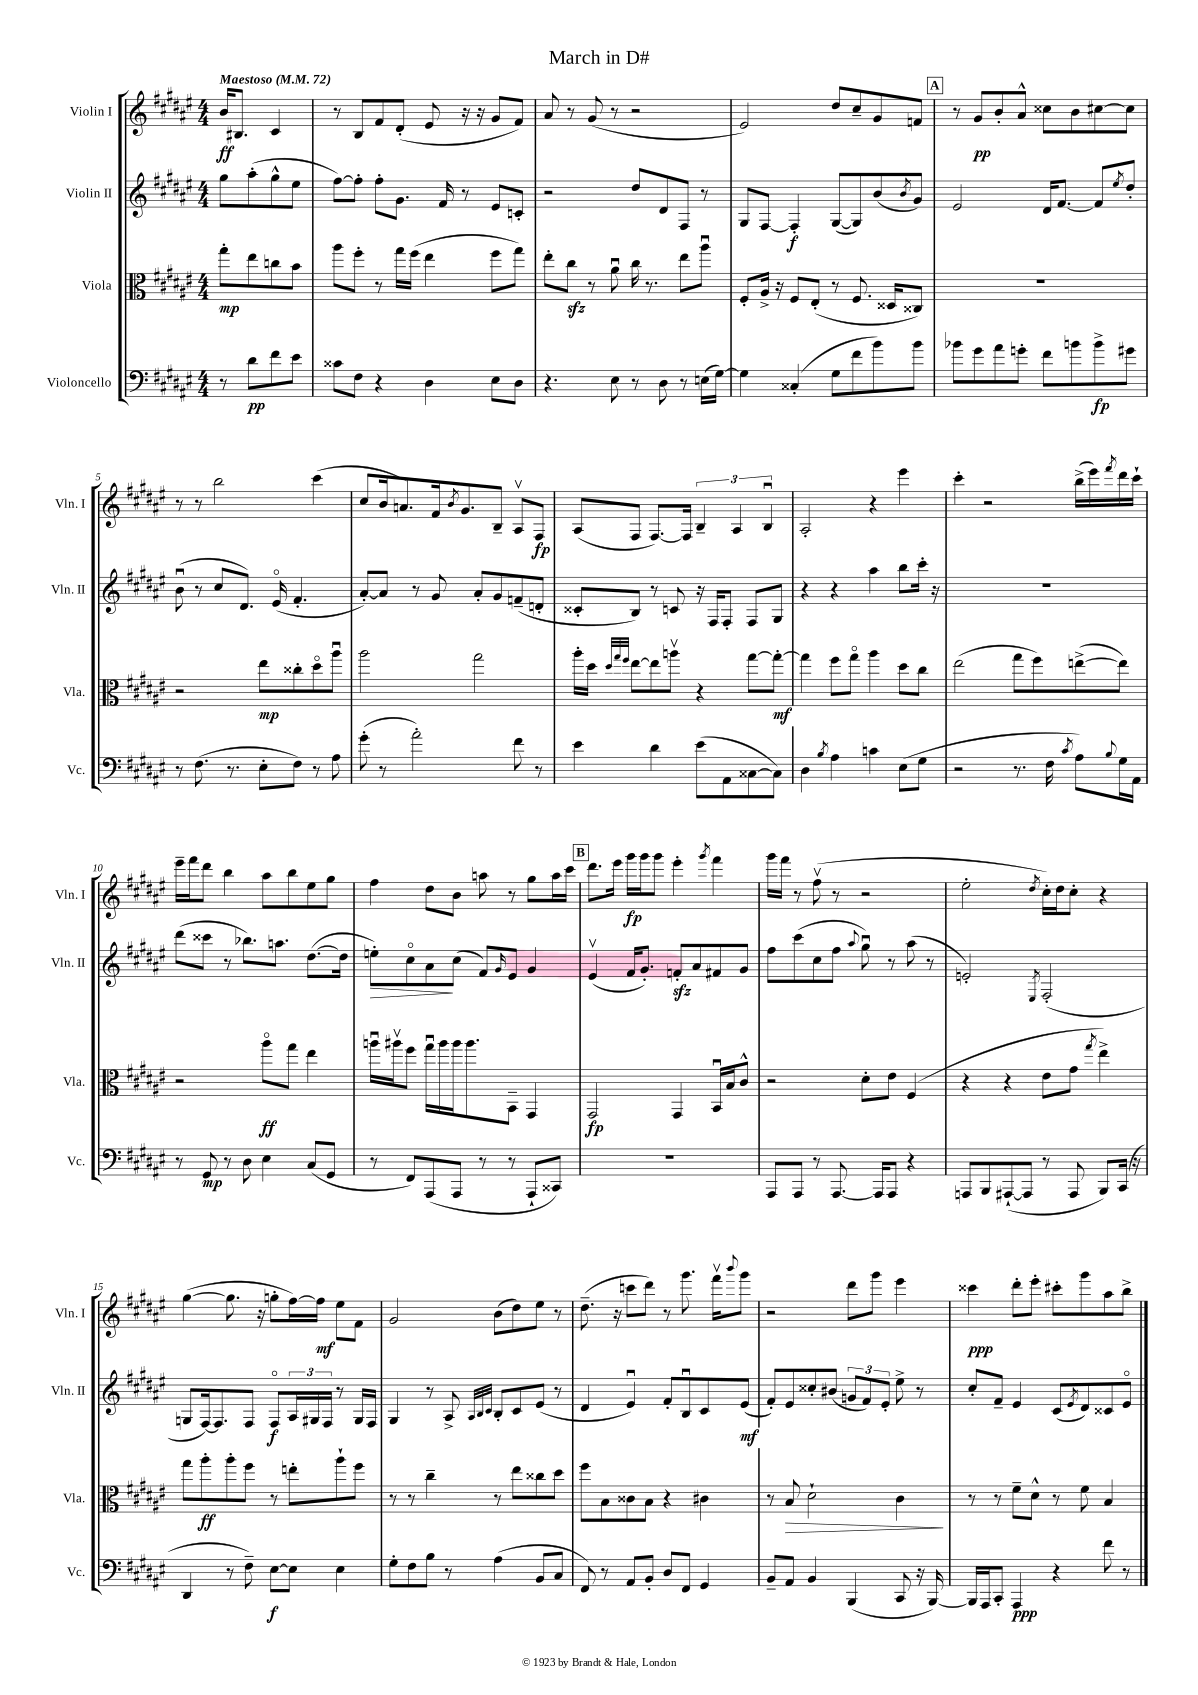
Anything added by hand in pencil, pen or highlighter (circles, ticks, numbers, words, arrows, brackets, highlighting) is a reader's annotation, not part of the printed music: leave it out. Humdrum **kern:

**kern	**kern	**kern	**kern
*staff4	*staff3	*staff2	*staff1
*clefF4	*clefC3	*clefG2	*clefG2
*k[f#c#g#d#a#e#]	*k[f#c#g#d#a#e#]	*k[f#c#g#d#a#e#]	*k[f#c#g#d#a#e#]
*M4/4	*M4/4	*M4/4	*M4/4
*MM72	*MM72	*MM72	*MM72
8r	8gg#'\L	8gg#\L	16b/LK
.	.	.	8.B#/J
8d#\L	8ee#\	(8aa#'\	.
8f#\	8cc\	8gg#^^\	4c#/
8e#\J	8b\J	8ee#\J	.
=	=	=	=
8c##\L	8aa#\L	[8ff#\L)	8r
8F#\J	8ff#'\J	8ff#'\]J	8B/L
4r	8r	8ff#'\L	8f#/
.	16gg#\LL	8.g#\J	(8d#'/J
.	(16ff#\JJ	.	.
4D#\	4ee#\	.	8e#/
.	.	16f#/	.
.	.	8r	16r
.	.	.	16r
8E#\L	8ff#\L	8e#/L	8g#/L
8D#\J	8gg#\J)	8c'/J	8f#/J)
=	=	=	=
4.r	8ee#'\L	2r	8a#/
.	8cc#\J	.	8r
.	8r	.	(8g#/
8E#\	8a#u\	.	8r
8r	16cc#\	8dd#/L	2r
.	8.r	.	.
8D#\	.	8d#/	.
8r	8ee#\L	8F#/J	.
(16E\LL	8aa#u\J	8r	.
[16G#\JJ)	.	.	.
=	=	=	=
4G#\]	8F#'/L	8G#/L	2e#/)
.	16A#^/Jk	[8F#/J	.
.	16r	.	.
(4C##'/	8F#/L	4F#'/]	.
.	(8E#'/J	.	.
8G#\L	8r	([8G#/L	8dd#/L
8f#\	8.F#/	8G#/])	8cc#~/
8b\)	.	(8b/	8g#/
.	16D##/LK	.	.
.	.	8qb/	.
8b\J	8C##/J)	8g#/J)	8f/J
=	=	=	=
8b-\L	1r	2e#/	8r
8g#\	.	.	8g#/L
8a#\	.	.	8b'/
8g'\J	.	.	8a#^^/J
8f#\L	.	16d#/LK	8cc##\L
.	.	[8.f#/J	.
8b\	.	.	8b\
8b^\	.	8f#/]L	[8cc#\
.	.	8qee#/	.
8g#\J	.	8dd#'/J	8cc#\]J
=	=	=	=
8r	2r	(8bu\	8r
(8.F#\	.	8r	8r
.	.	8cc#/L	2bb\
8.r	.	.	.
.	.	8.d#/J)	.
8E#'\L	8ee#\L	.	.
.	.	(16e#o/	.
8F#\J)	8cc##'\	4.f#'/	.
8r	8dd#o\	.	(4ccc#\
8A#\	8aa#u\J	.	.
=	=	=	=
(8g#'\	2aa#\	[8a#'/L)	8cc#/L
8r	.	8a#/]J	16b/k
.	.	.	8.a/)
2a#'\)	.	8r	.
.	.	8g#/	16f#/k
.	.	.	8qb/
.	.	.	8.g#/
.	2gg#\	8a#'/L	.
.	.	8g#/	8B~/J
8f#\	.	(8f~/	8A#v/L
8r	.	8d'/J	8F#/J
=	=	=	=
4e#\	16aa#'\LL	8c##'/L	(8A#/L
.	16dd#\JJ	.	.
.	32qqdd#/LLL	.	.
.	32qqgg#/	.	.
.	32qqff#/JJJ	.	.
.	[8ee#\L	8B/J)	8F#/J
4d#\	8ee#\]	8r	[8.F#/L)
.	8aav\J	8c/	.
.	.	.	16F#/]Jk
(8e#\L	4r	16r	6B~/
.	.	16F#/LK	.
8AA#\	.	8F#'/J	.
.	.	.	6A#/
[8C##\	[8gg#\L	8F#/L	.
.	.	.	6Bu/
8C##\]J)	8gg#'\_J	8G#/J	.
=	=	=	=
4D#\	4gg#\]	4r	2A#'/
8qB/	.	.	.
4A#\	8ff#\L	4r	.
.	8gg#o\J	.	.
4c\	4aa#\	4aa#\	4r
(8E#\L	8dd#\L	8bb\L	4eee#\
8G#\J	8cc#\J	16ccc#'\Jk	.
.	.	16r	.
=	=	=	=
2r	(2ee#\	1r	4ccc#'\
.	.	.	2r
8.r	8gg#\L	.	.
.	8ff#\)	.	.
16F#\	.	.	.
8qc#/	.	.	.
8A#\L)	([8ee^\	.	(16bb^\LL
.	.	.	16eee#\)
8qqB/	.	.	8qfff#/
16G#\L	8ee\]J)	.	16ddd#\
16AA#\JJ	.	.	16ccc#`\JJ
=	=	=	=
8r	2r	(8ddd#\L	16eee#~\LL
.	.	.	16fff#\J
8GG#/	.	8ccc##\J	8ddd#\J
8r	.	8r	4bb\
8D#\	.	8.bb-\L)	.
4E#\	8aa#o\L	.	8aa#\L
.	.	8.aa\J	.
.	8gg#\J	.	8bb\
(8C#/L	4ee#\	([8.dd#\L	8ee#\
8GG#/J	.	.	8gg#\J
.	.	16dd#\]Jk	.
=	=	=	=
8r	16aau\LL	8ee'\L)	4ff#\
.	16aa#v\J	.	.
8FF#/L)	8ff#\J	8cc#o\	.
(8AAA#/	16gg#u\LL	8a#\	8dd#\L
.	16aa#\	.	.
8AAA#/J	16aa#\J	(8cc#\J	8b\J
.	8.aa#\	.	.
8r	.	8f#/L)	8aa\
.	.	16qqg#/	.
8r	8BB~\J	8e#/J	8r
8AAA#`/L	4GG#/	4g#/	8gg#\L
8CC##/J)	.	.	16aa\L
.	.	.	16ccc#\JJ
=	=	=	=
1r	2GG#/	(4e#v/	8.ddd#\L
.	.	.	16eee#\Jk
.	.	16f#/LK	16ggg#\LL
.	.	8.g#'/J)	16ggg#\J
.	.	.	8ggg#\J
.	4GG#/	8f'/L	4eee#'\
.	.	8a#/	.
.	.	.	8qggg#/
.	16BBu/LL	8f#/	4fff#\
.	16B/J	.	.
.	8c#^^/J	8g#/J	.
=	=	=	=
8AAA#/L	2r	8ff#\L	16ggg#\LL
.	.	.	16fff#\JJ
8AAA#/J	.	(8ccc#\	8r
8r	.	8cc#\	(8ff#v\
[8.AAA#/	.	8ff#\J	8r
.	.	8qqaa#/	.
.	8d#'\L	8gg#u\)	2r
16AAA#/]LK	.	.	.
8AAA#/J	8e#\J	8r	.
4r	(4F#/	(8aa#\	.
.	.	8r	.
=	=	=	=
8AAA/L	4r	2e'/)	2ee#'\
8BBB/	.	.	.
([8AAA#`/	4r	.	.
8AAA#/]J	.	.	.
.	.	8qE#/	8qdd#/
8r	8e#\L	(2F#'/	16cc#'\LL)
.	.	.	16dd#\J
8AAA#/	8g#\J	.	8cc#'\J
.	8qgg#/	.	.
8BBB/L)	4ee#^\)	.	4r
(16CC#/Jk	.	.	.
16r	.	.	.
=	=	=	=
4DD#/	8gg#\L	8G/L	([4gg#\
.	8aa#'\	[16F#/k)	.
.	.	8.F#/]	.
8r	8aa#'\	.	8.gg#\]
8F#~\)	8ff#\J	8F#/J	.
.	.	.	16r
[8E#\L	8r	8F#o/L	8gg'\L
8E#\]J	8ee'\L	24A#/L	[16ff#\L)
.	.	24G#/	.
.	.	.	16ff#\]JJ
.	.	24F#/JJ	.
4E#\	8aa#`\	8r	8ee#\L
.	8ff#\J	16G#/LL	8f#\J
.	.	16F#/JJ	.
=	=	=	=
8G#'\L	8r	4G#/	2g#/
8F#\	8r	.	.
8B\J	4cc#~\	8r	.
8r	.	8A#^/	.
.	.	32qqA#/LLL	.
.	.	32qqB/	.
.	.	32qqc#/JJJ	.
(4A#\	8r	8B'/L	(8b\L
.	8ee#\L	8c#/	8dd#\)
8BB/L	8cc##\	(8e#/J	8ee#\J
8C#/J	8dd#\J	8r	8r
=	=	=	=
8FF#/)	8ff#\L	4d#/	(8.dd#~\
8r	8B\	.	.
.	.	.	16r
8AA#/L	8c##\	4e#u/)	8ccc\L
8BB'/J	8B\J	.	8ddd#\J)
8D#/L	4r	8f#'/L	8r
8FF#/J	.	8Bu/	8.ggg#\
4GG#/	4c#\	8c#/	.
.	.	.	16fff#v\LK
.	.	.	8qqbbb/
.	.	(8e#/J	8ggg#\J
=	=	=	=
8BB~/L	8r	8f#'/L)	2r
8AA#/J	8B/	8e#/	.
4BB/	2d#`\	8cc##'/	.
.	.	(8b#/J	.
(4BBB/	.	12g/L	8ddd#\L
.	.	12f#/)	.
.	.	.	8ggg#\J
.	.	12e#'/J	.
8CC#/	4c#\	8ee#^\	4eee#\
16r	.	8r	.
[16BBB/)	.	.	.
=	=	=	=
16BBB/]LL	8r	8cc#'/L	4ccc##\
16AAA#/J	.	.	.
8CC#'/J	8r	8f#~/J	.
4AAA#/	8f#~\L	4e#/	8ddd#'\L
.	8d#^^\J	.	8eee#'\J
4r	8r	(8c#/L	8ccc#'\L
.	.	8qe#/	.
.	8f#\	8d#/)	8ggg#\
8f#\	4B/	8c##/	8aa#\
8r	.	8e#o/J	8bb^\J
==	==	==	==
*-	*-	*-	*-
